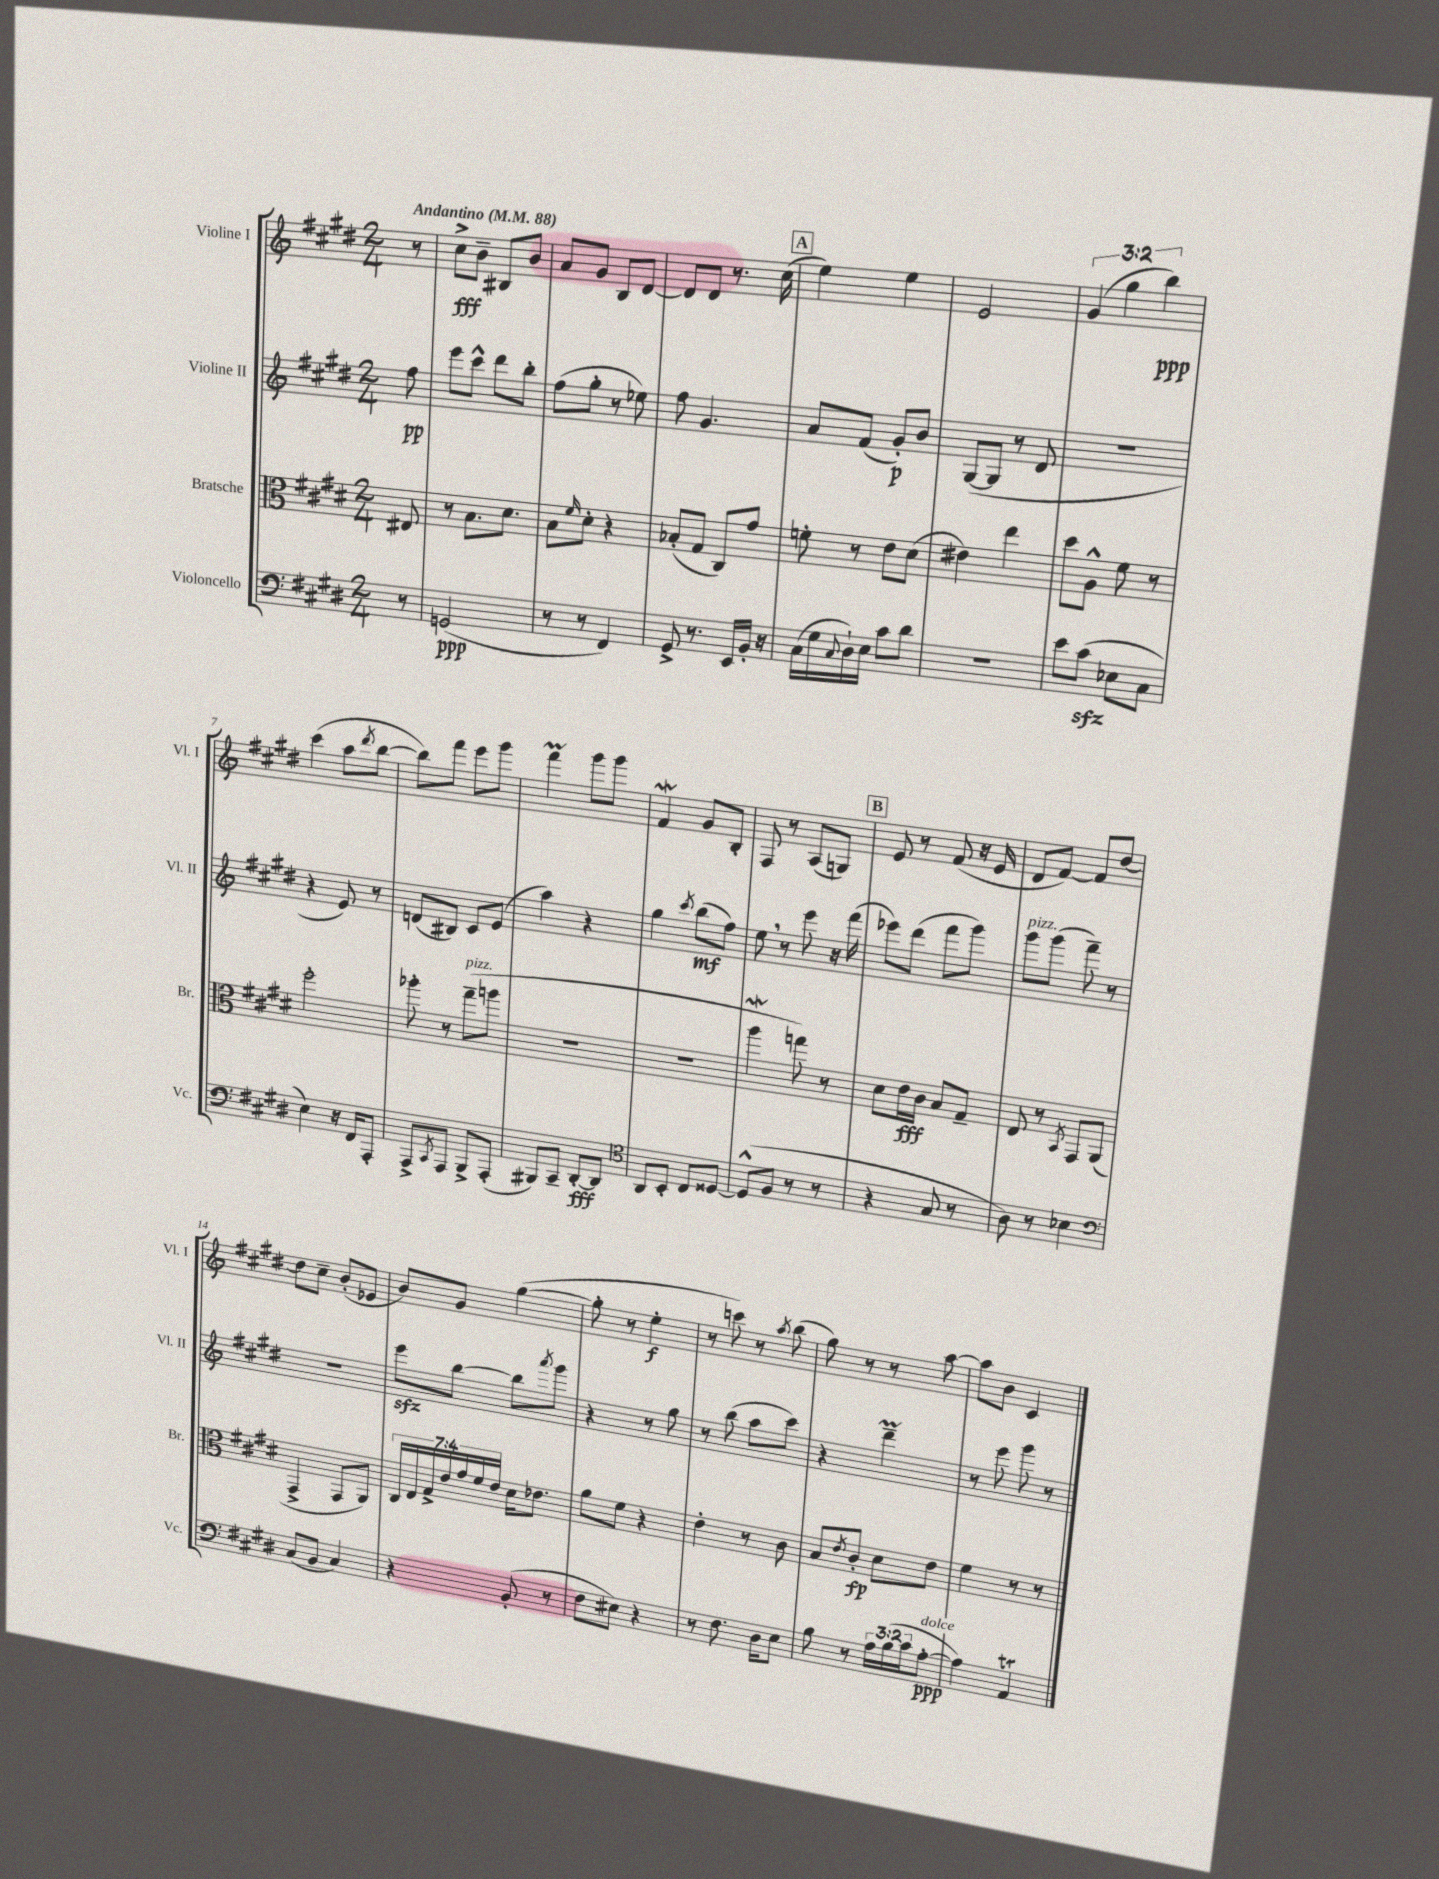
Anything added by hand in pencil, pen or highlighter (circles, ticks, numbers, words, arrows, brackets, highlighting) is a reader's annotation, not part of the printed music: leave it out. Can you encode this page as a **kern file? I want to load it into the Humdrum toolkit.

**kern	**kern	**kern	**kern
*staff4	*staff3	*staff2	*staff1
*clefF4	*clefC3	*clefG2	*clefG2
*k[f#c#g#d#]	*k[f#c#g#d#]	*k[f#c#g#d#]	*k[f#c#g#d#]
*M2/4	*M2/4	*M2/4	*M2/4
*MM88	*MM88	*MM88	*MM88
8r	8E#/	8ff#\	8r
=	=	=	=
(2GG/	8r	8eee\L	8cc#^\L
.	8.B\L	8ccc#^^\J	8b~\J
.	.	8ddd#\L	8B#/L
.	8.d#\J	.	.
.	.	8bb'\J	8b/J
=	=	=	=
8r	8B\L	(8ff#\L	8a/L
.	16qqf#/	.	.
8r	8d#'\J	8gg#'\J	8g#/J
4FF#/)	4r	8r	8B/L
.	.	8ee-\)	[8d#/J
=	=	=	=
8GG#^/	(8B-'/L	8ff#\	8d#/]L
8.r	8G#/J	4.g#/	8d#/J
.	8C#/L)	.	8.r
16EE/LL	.	.	.
16BB'/JJ	8g#/J	.	.
16r	.	.	(16cc#\
=	=	=	=
(16C#\LL	8f'\	8a/L	4ee\)
16G#\	.	.	.
8qqC#/	.	.	.
16D#`\)	8r	(8f#/J	.
16E\JJ	.	.	.
8c#\L	8e\L	8g#'/L)	4ee\
8d#\J	(8d#\J	8b/J	.
=	=	=	=
2r	4e#\)	([8G#/L	2e/
.	.	8G#/]J	.
.	4ee\	8r	.
.	.	8d#/	.
=	=	=	=
8e\L	8dd#\L	2r	(6g#/
(8c#\J	8A^^\J	.	.
.	.	.	6gg#\
8E-\L	8f#\	.	.
.	.	.	6bb\)
8C#\J	8r	.	.
=	=	=	=
4E\)	2ff#'\	4r	(4ccc#\
16r	.	8e/)	8aa\L
16FF#/LK	.	.	.
.	.	.	8qddd#/
8AAA'/J	.	8r	[8bb\J
=	=	=	=
8AAA^/L	8aa-'\	(8d/L	8bb\]L)
8qCC#/	.	.	.
8AAA/J	8r	8B#/J)	8fff#\J
8BBB^/L	(8gg#~\L	8c#/L	8eee\L
(8AAA'/J	8aa\J	(8e/J	8ggg#\J
=	=	=	=
8BBB#/L)	2r	4aa\)	4fff#\
8CC#~/J	.	.	.
[8DD#'/L	.	4r	8ggg#\L
8DD#/]J	.	.	8ggg#\J
=	=	=	=
*clefC4	*	*	*
8AA/L	2r	4gg#\	4f#/
8BB'/J	.	.	.
.	.	8qccc#/	.
8C#/L	.	(8bb\L	8g#/L
[8D##/J	.	8ff#\J)	8B'/J
=	=	=	=
(8D##^^/]L	4aa\	8ee\	8F#/
8F#/J	.	8r	8r
8r	8gg\)	8eee\	(8A/L
8r	8r	16r	8G/J)
.	.	(16fff#\	.
=	=	=	=
4r	8d#\L	8eee-\L)	8e/
.	16e\L	(8ddd#\J	8r
.	16c#\JJ	.	.
8G#/	8B/L	8fff#\L	(8f#/
8r	8G#~/J	8ggg#\J)	16r
.	.	.	16e/
=	=	=	=
8A\)	8E/	8ggg#\L	8d#/L
8r	8r	(8ggg#\J	[8f#/J)
.	8qBB/	.	.
4B-\	8GG#/L	8fff#~\)	8f#/]L
.	(8AA/J	8r	[8dd#/J
=	=	=	=
*clefF4	*	*	*
(8C#/L	4GG#^/	2r	8dd#\]L
8BB/J	.	.	8cc#~\J
4C#/)	8GG#/L	.	(8b'/L
.	8AA/J)	.	8e-/J
=	=	=	=
4r	28C#/LL	8eee\L	8b/L)
.	28E/	.	.
.	28G#^/	.	.
.	28e/	.	.
.	.	[8bb\J	8g#/J
.	28g#/	.	.
.	28f#/	.	.
.	28e/JJ	.	.
(8BB'/	16d#\LK	8bb\]L	([4gg#\
.	8.e-\J	.	.
.	.	8qaaa/	.
8r	.	8ggg#\J	.
=	=	=	=
8F#\L	8a\L	4r	8gg#'\]
8E#\J)	8f#\J	.	8r
4r	4r	8r	4ee'\
.	.	8gg#\	.
=	=	=	=
8r	4e'\	8r	8r
8.F#\	.	(8bb\	8ccc\)
.	8r	8aa\L	8r
16D#\LK	.	.	.
.	.	.	8qaa/
8E\J	8c#\	8ccc#\J)	(8bb\
=	=	=	=
8B\	8B/L	4r	8gg#\)
.	8qe/	.	.
8r	8c#'/J	.	8r
24A\LL	8d#\L	4ddd#~\	8r
(24B\	.	.	.
24c#\J	.	.	.
[8A'\J	8e\J	.	[8aa\
=	=	=	=
4A\])	4f#\	8r	8aa\]L
.	.	8eee\	8b\J
4AA/	8r	8ggg#\	4c#/
.	8r	8r	.
==	==	==	==
*-	*-	*-	*-
